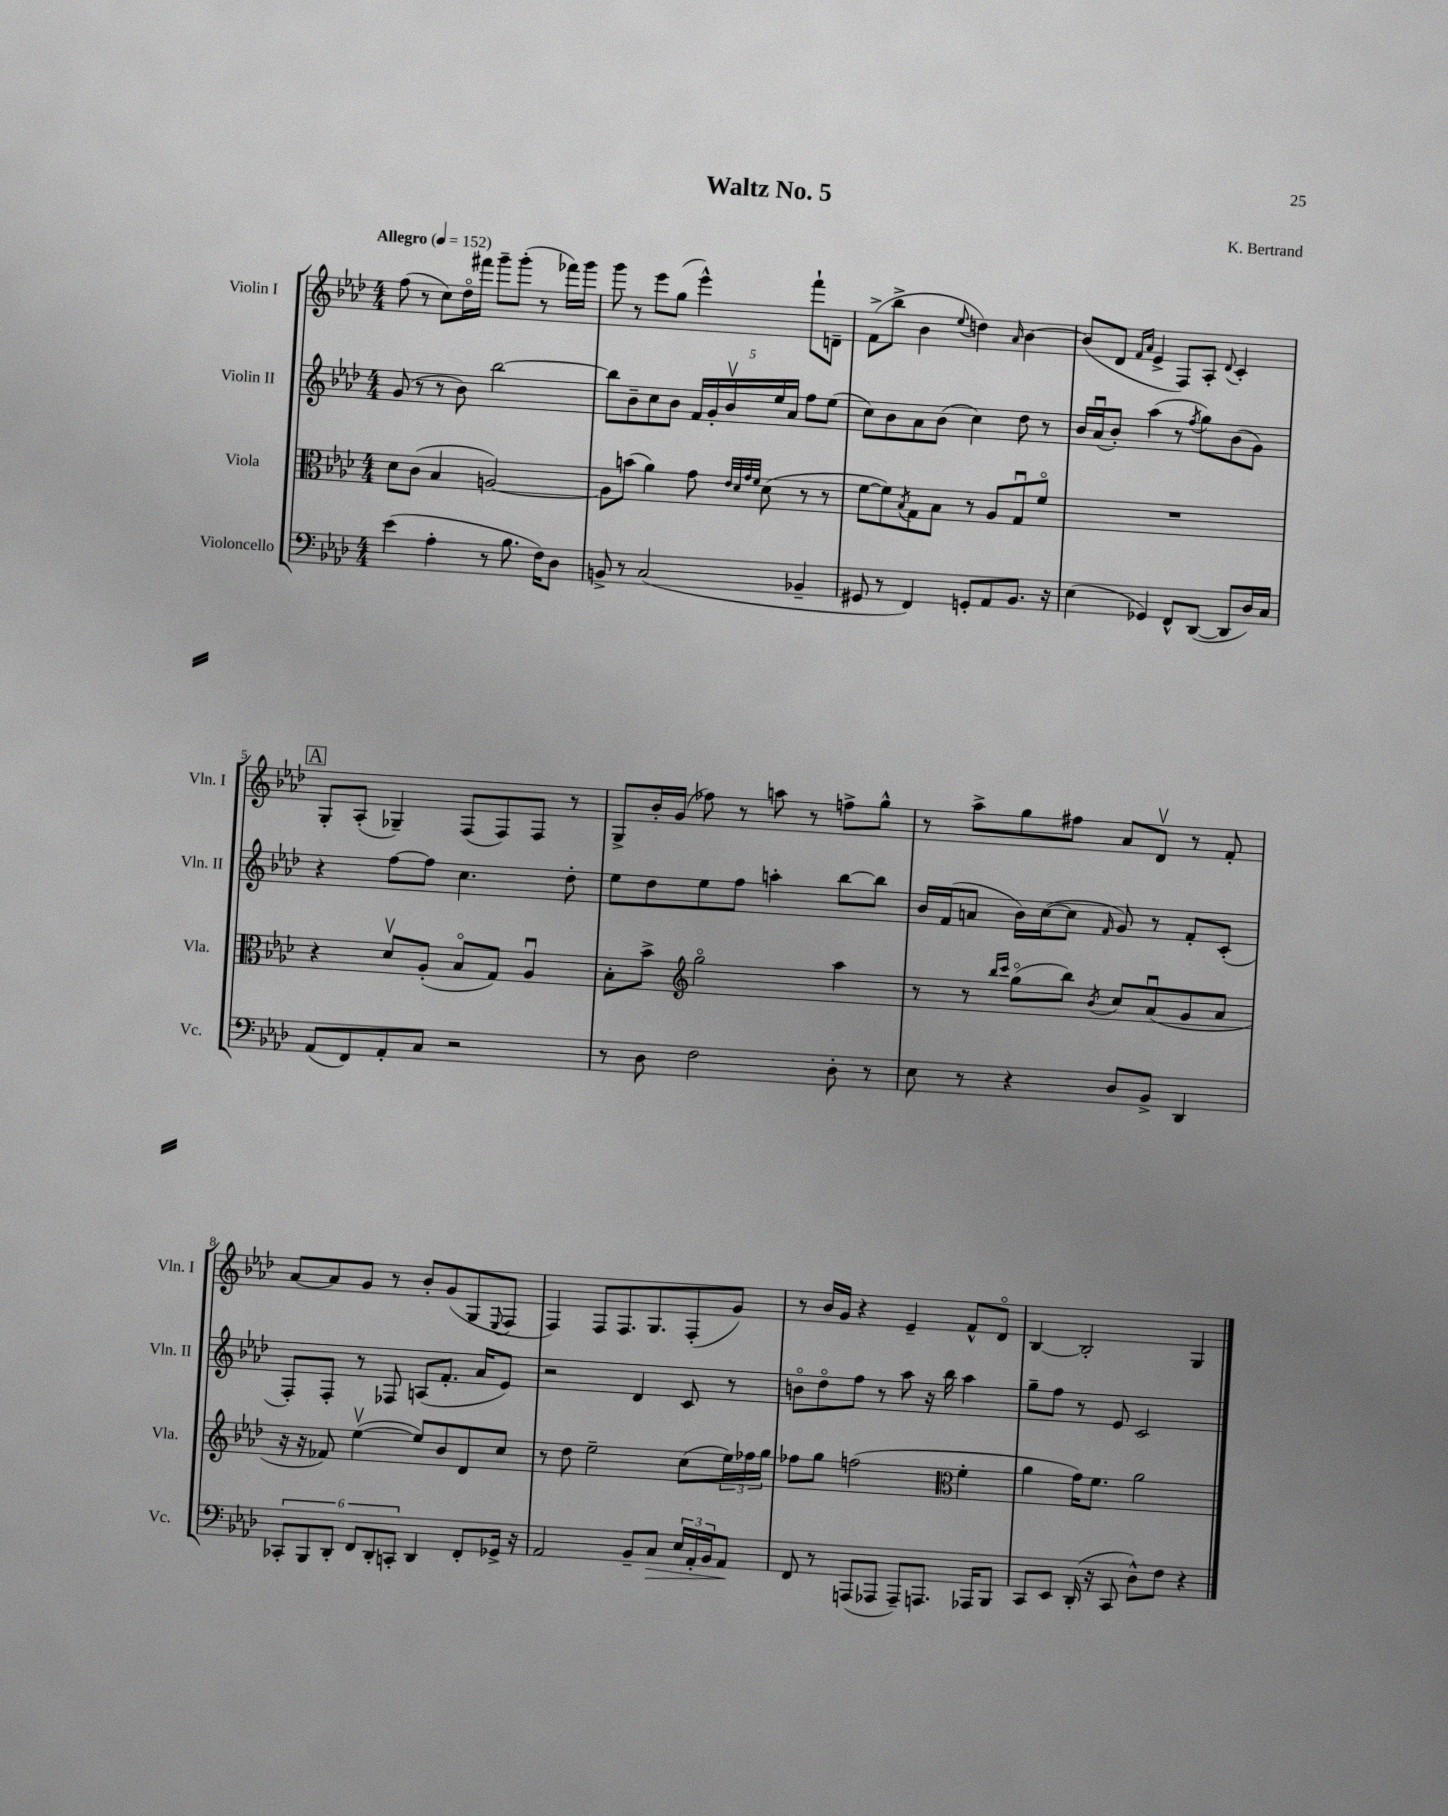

**kern	**kern	**kern	**kern
*staff4	*staff3	*staff2	*staff1
*clefF4	*clefC3	*clefG2	*clefG2
*k[b-e-a-d-]	*k[b-e-a-d-]	*k[b-e-a-d-]	*k[b-e-a-d-]
*M4/4	*M4/4	*M4/4	*M4/4
*MM152	*MM152	*MM152	*MM152
(4e-	8d-	(8g	(8ff
.	(8c	8r	8r
4A-'	4B-	8r	8cc)
.	.	8b-)	16dd-o
.	.	.	16fff#
8r	[2A)	[2bb-	8ggg~
8.B-	.	.	(8ggg'
.	.	.	8r
16F)	.	.	.
8D-	.	.	16fff-)
.	.	.	16ggg
=	=	=	=
8BB^	8A]	8bb-]	8ggg
8r	(8b	8b-~	8r
(2C	4a-)	8cc	8eee-
.	.	8b-	(8gg
.	8g	20f	4eee-^^)
.	.	20g'	.
.	.	20b-v	.
.	32qqe-	.	.
.	32qqd-	.	.
.	32qqg	.	.
.	32qqf	.	.
.	(8d-	.	.
.	.	20ee-	.
.	.	20a-	.
4BB-~	8r	8ff	8fff`
.	8r	(8ee-	8d~
=	=	=	=
8GG#	[8f	8cc)	(8f^
8r	8f])	8b-	8bb-^
.	8qB-	.	.
4FF)	8G	8a-	4b-
.	8B-	(8b-	.
.	.	.	8qqee-
8GG'	8r	4cc)	4dd)
8AA-	8A-	.	.
.	.	.	16qqa-
8.BB-	8Gu	8dd-	[4b-
.	8fo	8r	.
16r	.	.	.
=	=	=	=
(4E-	1r	16b-	(8b-]
.	.	(16a-u	.
.	.	8b-')	8d-
.	.	.	16qqf
.	.	.	16qqa-
4GG-)	.	(4aa-	4e-^
8FF^^	.	8r	8F)
.	.	8qff	.
([8DD-	.	8gg)	8A-'
.	.	.	8qqd-
8DD-]	.	(8b-	4c'
16D-)	.	8g)	.
16C	.	.	.
=	=	=	=
(8AA-	4r	4r	8G'
8FF)	.	.	(8A-'
8AA-'	8d-v	[8ff	4G-~)
8C	(8A-'	8ff]	.
2r	8B-o	4.cc	(8F
.	8G)	.	8F)
.	4A-u	.	8F
.	.	8dd-'	8r
=	=	=	=
8r	8B-'	8ee-	8G^
8D-	8b-^	8dd-	16b-'
.	.	.	(16g
*	*clefG2	*	*
2F	2ggo	8ee-	8ff-)
.	.	8ff	8r
.	.	4aa'	8aa
.	.	.	8r
8D-'	4aa-	[8bb-	8ff^
8r	.	8bb-]	8gg^^
=	=	=	=
8E-	8r	16b-	8r
.	.	(16f	.
8r	8r	8a	8aa-^
.	16qqbb-	.	.
.	16qqccc	.	.
4r	(8ggo	16b-)	8gg
.	.	([16cc	.
.	8bb-)	8cc]	8ff#
.	8qb-	16qqf	.
8D-	8cc	8g)	8a-
8BB-^	(8a-u	8r	8d-v
4DD-	8g	8f'	8r
.	8a-	(8c'	8f'
=	=	=	=
12CC-'	16r	8F')	[8a-
.	16r	.	.
12BBB-	.	.	.
.	8f-)	8F'	8a-]
12DD-'	.	.	.
12FF	([4ee-v	8r	8g
12DD-'	.	.	.
.	.	8F-	8r
12CC'	.	.	.
4DD-	8ee-])	(8A	8b-'
.	8b-	8.f'	(8g
8FF'	8d-	.	8G
.	.	16a-	.
.	.	.	8qqE-
16GG-^	8cc	8e-)	8F
16r	.	.	.
=	=	=	=
2AA-	8r	2r	4F)
.	8dd-	.	.
.	2ee-~	.	8F
.	.	.	8.F
8BB-~	.	4d-	.
.	.	.	8.G
8C	.	.	.
24E-	(8cc	8c	(8F'
24AA-'	.	.	.
24BB-	.	.	.
8AA-	24ee-)	8r	8g)
.	24ff-	.	.
.	24gg	.	.
=	=	=	=
8FF	8ff-	8bo	8r
8r	8gg	8dd-o	16b-
.	.	.	16g
(8AAA	(2ff	8ff	4r
8AAA-	.	8r	.
8AAA-~)	.	8aa-	4e-~
8.AAA	.	16r	.
.	.	16bb-	.
*	*clefC3	*	*
.	4f'	4aa-	8f^^
16AAA-	.	.	.
8BBB-	.	.	8d-o
=	=	=	=
8CC	4a-	8gg~	[4B-
8EE-	.	8ff	.
(16DD-'	16g)	8r	2B-']
16r	8.f	.	.
8CC	.	8e-	.
8D-^^)	2a-	2c	.
8F	.	.	.
4r	.	.	4G
==	==	==	==
*-	*-	*-	*-
